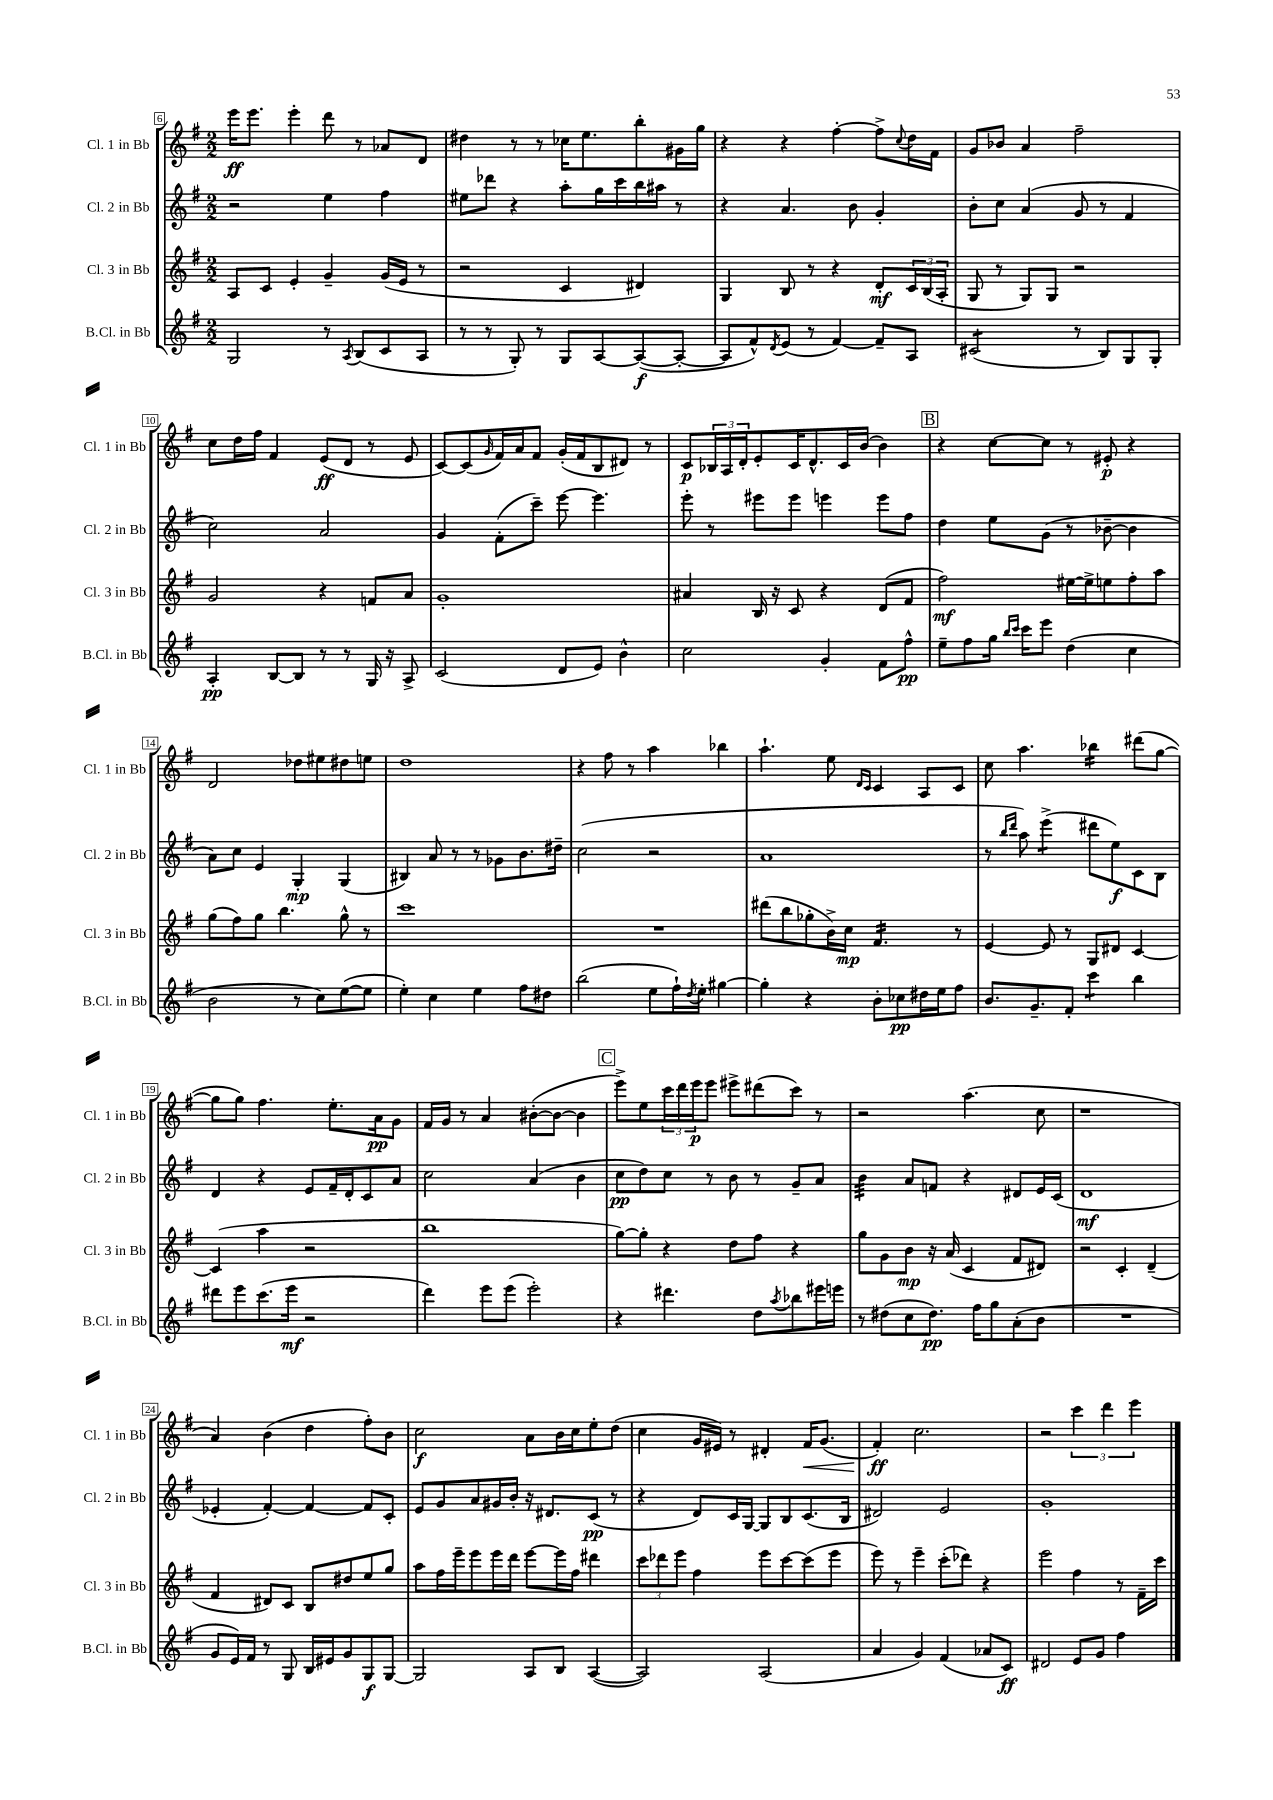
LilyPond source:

<<
\new StaffGroup <<
\new Staff = "s0" \with { instrumentName = "Cl. 1 in Bb" shortInstrumentName = "Cl. 1 in Bb" } {
    \clef treble \key g \major \numericTimeSignature \time 2/2
    e'''16\ff e'''8. e'''4-. d'''8 r8 aes'8 d'8 |
    dis''4 r8 r8 ces''16 e''8. b''8-. gis'16 g''16 |
    r4 r4 fis''4~-. fis''8-> \appoggiatura { c''8 } d''16 fis'16 |
    g'8 bes'8 a'4 fis''2-- |
    c''8 d''16 fis''16 fis'4 e'8\ff( d'8 r8 e'8 |
    c'8~) c'8( \grace { g'16 } fis'16) a'16 fis'8 g'16-.( fis'16 b8 dis'8) r8 |
    c'8\p \tuplet 3/2 { bes16 a16 d'16-. } e'8-. c'16 d'8.-^ c'16 b'16( b'4) |
    \mark \markup { \box "B" } r4 c''8~ c''8 r8 eis'8-.\p r4 |
    d'2 des''8 eis''8 dis''8 e''8 |
    d''1 |
    r4 fis''8 r8 a''4 bes''4 |
    a''4.-! e''8 \grace { d'16 c'16 } c'4 a8 c'8 |
    c''8 a''4. bes''4:16 dis'''8( g''8~ |
    g''8 g''8) fis''4. e''8.-. a'16\pp g'8 |
    fis'16 g'16 r8 a'4 bis'8~-.( bis'8~ bis'4 |
    \mark \markup { \box "C" } e'''8->) e''8 \tuplet 3/2 { c'''16 d'''16 e'''16\p } e'''8 eis'''8-> dis'''8( c'''8) r8 |
    r2 a''4.( c''8 |
    r1 |
    a'4) b'4( d''4 fis''8-.) b'8 |
    c''2\f a'8 b'16 c''16 e''8-. d''8( |
    c''4 g'16 eis'16) r8 dis'4-. fis'16\< g'8.( |
    fis'4-.\ff\!) c''2. |
    r2 \tuplet 3/2 { c'''4 d'''4 e'''4 } \bar "|." |
}
\new Staff = "s1" \with { instrumentName = "Cl. 2 in Bb" shortInstrumentName = "Cl. 2 in Bb" } {
    \clef treble \key g \major \numericTimeSignature \time 2/2
    r2 e''4 fis''4 |
    eis''8 des'''8 r4 a''8-. g''16 c'''16 b''16 ais''16 r8 |
    r4 a'4. b'8 g'4-. |
    b'8-. c''8 a'4( g'8 r8 fis'4 |
    c''2) a'2 |
    g'4 fis'8-.( c'''8--) e'''8~ e'''4. |
    e'''8-. r8 eis'''8 eis'''8 e'''4 e'''8 fis''8 |
    \mark \markup { \box "B" } d''4 e''8 g'8( r8 bes'8~-- bes'4 |
    a'8) c''8 e'4 g4-.\mp g4( |
    bis4) a'8 r8 r8 ges'8 b'8. dis''16-- |
    c''2( r2 |
    a'1 |
    r8 \grace { b''16 d'''16 } a''8) e'''4:8->( dis'''8 e''8\f) c'8 b8 |
    d'4 r4 e'8 fis'16-- d'16-. c'8 a'8 |
    c''2 a'4( b'4 |
    \mark \markup { \box "C" } c''8\pp d''8) c''8 r8 b'8 r8 g'8-- a'8 |
    b'4:32 a'8 f'8 r4 dis'8 e'16 c'16( |
    d'1\mf |
    ees'4-. fis'4~-.) fis'4~ fis'8 c'8-. |
    e'8 g'8 a'8 gis'16 b'16-. r16 dis'8. c'8\pp( r8 |
    r4 d'8) c'16 g16~ g8 b8 c'8.( b16 |
    dis'2) e'2 |
    g'1-. \bar "|." |
}
\new Staff = "s2" \with { instrumentName = "Cl. 3 in Bb" shortInstrumentName = "Cl. 3 in Bb" } {
    \clef treble \key g \major \numericTimeSignature \time 2/2
    a8 c'8 e'4-. g'4-- g'16( e'16 r8 |
    r2 c'4 dis'4) |
    g4 b8 r8 r4 d'8-.\mf \tuplet 3/2 { c'16 b16( a16-. } |
    g8 r8 g8) g8 r2 |
    g'2 r4 f'8 a'8 |
    g'1-. |
    ais'4 b16 r16 c'8 r4 d'8( fis'8 |
    \mark \markup { \box "B" } fis''2\mf) eis''16~ eis''16-> e''8 fis''8-. a''8 |
    g''8( fis''8) g''8 b''4. g''8-^ r8 |
    c'''1 |
    R1 |
    dis'''8( b''8 ges''8-. b'16->) c''16\mp fis'4.:16 r8 |
    e'4~ e'8 r8 g8 dis'8 c'4~ |
    c'4( a''4 r2 |
    b''1 |
    \mark \markup { \box "C" } g''8~) g''8-. r4 d''8 fis''8 r4 |
    g''8 g'8 b'8\mp r16 a'16( c'4 fis'8 dis'8) |
    r2 c'4-. d'4--( |
    fis'4 dis'8) c'8 b8 dis''8 e''8 g''8 |
    a''8 fis''16 e'''16-- e'''8 e'''16 d'''16 e'''8~ e'''16 fis''16 dis'''4 |
    \tuplet 3/2 { c'''8 des'''8 e'''8 } fis''4 e'''8 c'''8~ c'''8( e'''8 |
    e'''8) r8 e'''4-- c'''8-.( des'''8) r4 |
    e'''2 fis''4 r8 fis'16-- c'''16 \bar "|." |
}
\new Staff = "s3" \with { instrumentName = "B.Cl. in Bb" shortInstrumentName = "B.Cl. in Bb" } {
    \clef treble \key g \major \numericTimeSignature \time 2/2
    g2 r8 \acciaccatura { a8 } b8( c'8 a8 |
    r8 r8 g8-.) r8 g8 a8~ a8~\f( a8~-. |
    a8 fis'8-^) \acciaccatura { d'8 } e'8( r8 fis'4~) fis'8-- a8 |
    cis'2:8( r8 b8) g8 g8-. |
    a4-.\pp b8~ b8 r8 r8 g16 r16 a8-> |
    c'2( d'8 e'8) b'4-^ |
    c''2 g'4-. fis'8 fis''8-^\pp |
    \mark \markup { \box "B" } e''8-- fis''8 g''16 \grace { b''16 c'''16 } c'''16 e'''8 d''4( c''4 |
    b'2 r8 c''8) e''8~( e''8 |
    e''4-.) c''4 e''4 fis''8 dis''8 |
    b''2( e''8 fis''16-!) \acciaccatura { d''8 } e''16-. gis''4~ |
    gis''4-. r4 b'8-. ces''8\pp dis''16 e''16 fis''8 |
    b'8. g'8.-- fis'8-. c'''4:8 b''4 |
    dis'''8 e'''8 c'''8.( e'''16\mf r2 |
    d'''4) e'''8 e'''8( e'''2-.) |
    \mark \markup { \box "C" } r4 dis'''4. d''8 \acciaccatura { a''8 } bes''8 eis'''16 e'''16 |
    r8 dis''8( c''8 dis''8.\pp) fis''16 g''8 a'8-.( b'8 |
    R1 |
    g'8 e'16) fis'16 r8 g8 b16 eis'16 g'8 g8\f g8~ |
    g2 a8 b8 a4~( |
    a2) a2( |
    a'4 g'4) fis'4( aes'8 c'8\ff) |
    dis'2 e'8 g'8 fis''4 \bar "|." |
}
>>
>>
\layout { \context { \Score currentBarNumber = #6 \override BarNumber.stencil = #(make-stencil-boxer 0.1 0.3 ly:text-interface::print) } }
